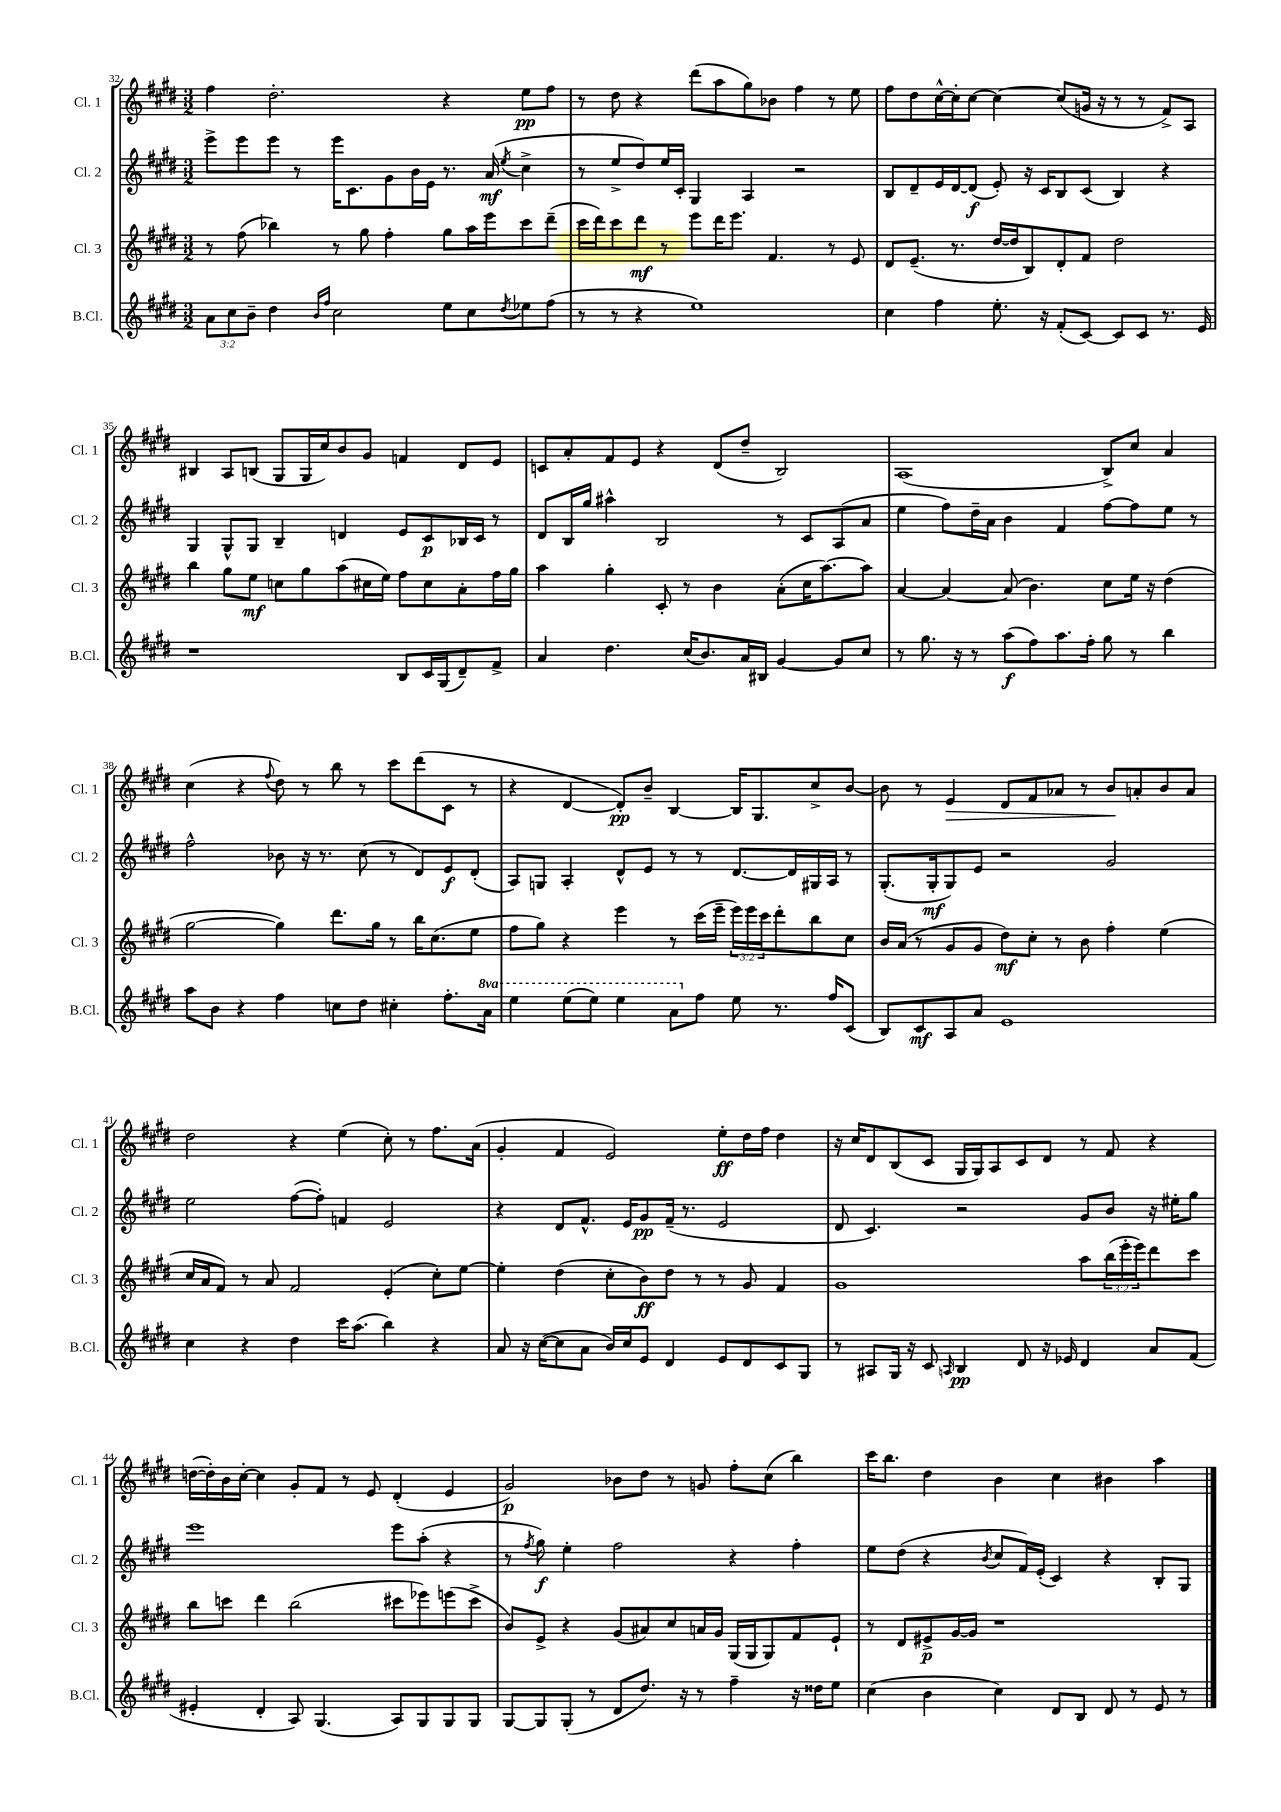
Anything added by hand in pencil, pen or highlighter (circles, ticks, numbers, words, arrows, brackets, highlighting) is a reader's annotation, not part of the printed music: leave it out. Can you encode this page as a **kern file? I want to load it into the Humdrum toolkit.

**kern	**dynam	**kern	**dynam	**kern	**dynam	**kern	**dynam
*part4	*part4	*part3	*part3	*part2	*part2	*part1	*part1
*staff4	*staff4	*staff3	*staff3	*staff2	*staff2	*staff1	*staff1
*I"B.Cl.	*	*I"Cl. 3	*	*I"Cl. 2	*	*I"Cl. 1	*
*I'B.Cl.	*	*I'Cl. 3	*	*I'Cl. 2	*	*I'Cl. 1	*
*clefG2	*	*clefG2	*	*clefG2	*	*clefG2	*
*k[f#c#g#d#]	*	*k[f#c#g#d#]	*	*k[f#c#g#d#]	*	*k[f#c#g#d#]	*
*M3/2	*	*M3/2	*	*M3/2	*	*M3/2	*
=32	=32	=32	=32	=32	=32	=32	=32
12a\L	.	8r	.	8eee^\L	.	4ff#\	.
12cc#\	.	.	.	.	.	.	.
.	.	(8ff#\	.	8eee\	.	.	.
12b~\J	.	.	.	.	.	.	.
4dd#\	.	4bb-X\)	.	8eee\J	.	2.dd#'\	.
.	.	.	.	8r	.	.	.
16qqb/LL	.	.	.	.	.	.	.
16qqff#/JJ	.	.	.	.	.	.	.
2cc#\	.	8r	.	16eee\KL	.	.	.
.	.	.	.	8.c#\	.	.	.
.	.	8gg#\	.	.	.	.	.
.	.	4ff#'\	.	8g#\	.	.	.
.	.	.	.	16b\L	.	.	.
.	.	.	.	16e\JJ	.	.	.
8ee\L	.	8gg#\L	.	8.r	.	4r	.
8cc#\	.	16aa\L	.	.	.	.	.
.	.	16eee\J	.	(16a/	mf	.	.
8qdd#/	.	.	.	8qee/	.	.	.
8ee-X\	.	8ccc#\	.	4cc#^\	.	8ee\L	pp
(8ff#\J	.	(8ddd#~\J	.	.	.	8ff#\J	.
=33	=33	=33	=33	=33	=33	=33	=33
8r	.	16ccc#\LL	.	8r	.	8r	.
.	.	16ddd#\J)	.	.	.	.	.
8r	.	8ccc#\	.	8ee^/L	.	8dd#\	.
4r	.	8ddd#\J	mf	8dd#/)	.	4r	.
.	.	8r	.	16ee/L	.	.	.
.	.	.	.	16c#'/JJ	.	.	.
1ee)	.	8eee\L	.	4G#/	.	(8ddd#\L	.
.	.	16ddd#\K	.	.	.	8aa\	.
.	.	8.eee\J	.	.	.	.	.
.	.	.	.	4A/	.	8gg#\)	.
.	.	4.f#/	.	.	.	8b-X\J	.
.	.	.	.	2r	.	4ff#\	.
.	.	8r	.	.	.	8r	.
.	.	8e/	.	.	.	8ee\	.
=34	=34	=34	=34	=34	=34	=34	=34
4cc#\	.	8d#/L	.	8B/L	.	8ff#\L	.
.	.	(8.e~/J	.	8d#~/	.	8dd#\	.
4ff#\	.	.	.	16e/L	.	[16cc#^^\L	.
.	.	8.r	.	[16d#/J	.	16cc#'\J]	.
.	.	.	.	(8d#/J]	f	[8cc#\J	.
8.ee'\	.	[16dd#/LL	.	8e'/)	.	4cc#\_	.
.	.	16dd#/J]	.	.	.	.	.
.	.	8B/)	.	16r	.	.	.
16r	.	.	.	16c#/KL	.	.	.
(8f#'/L	.	8d#'/	.	8B/	.	(8cc#/L]	.
[8c#/J)	.	8f#/J	.	(8c#/J	.	16gn/Jk	.
.	.	.	.	.	.	16r	.
8c#/L]	.	2dd#\	.	4B/)	.	8r	.
8c#/J	.	.	.	.	.	8r	.
8.r	.	.	.	4r	.	8f#^/L)	.
.	.	.	.	.	.	8A/J	.
16e/	.	.	.	.	.	.	.
!!LO:LB:g=z
=35	=35	=35	=35	=35	=35	=35	=35
1r	.	4bb\	.	4G#/	.	4B#X/	.
.	.	8gg#\L	.	8G#^^/L	.	8A/L	.
.	.	8ee\J	mf	8G#/J	.	(8Bn/J	.
.	.	8ccn\L	.	4B~/	.	8G#/L	.
.	.	8gg#\	.	.	.	16G#/L	.
.	.	.	.	.	.	16cc#/J)	.
.	.	(8aa\	.	4dn/	.	8b/	.
.	.	16cc#X\L	.	.	.	8g#/J	.
.	.	16ee\JJ)	.	.	.	.	.
8B/L	.	8ff#\L	.	8e/L	.	4fn/	.
16c#/L	.	8cc#\	.	8c#/	p	.	.
(16G#/J	.	.	.	.	.	.	.
8d#~/)	.	8a'\	.	16B-X/L	.	8d#/L	.
.	.	.	.	16c#/JJ	.	.	.
8f#^/J	.	16ff#\L	.	8r	.	8e/J	.
.	.	16gg#\JJ	.	.	.	.	.
=36	=36	=36	=36	=36	=36	=36	=36
4a/	.	4aa\	.	8d#/L	.	8cn/L	.
.	.	.	.	16B/L	.	8a'/	.
.	.	.	.	16gg#/JJ	.	.	.
4.dd#\	.	4gg#'\	.	4aa#X^^\	.	8f#/	.
.	.	.	.	.	.	8e/J	.
.	.	8c#'/	.	2B/	.	4r	.
(16cc#/KL	.	8r	.	.	.	.	.
8.b/)	.	.	.	.	.	.	.
.	.	4b\	.	.	.	(8d#/L	.
16a/L	.	.	.	.	.	8dd#~/J	.
16B#X/JJ	.	.	.	.	.	.	.
[4g#/	.	(8a'\L	.	8r	.	2B/)	.
.	.	16cc#\K	.	8c#/L	.	.	.
.	.	[8.aa\)	.	.	.	.	.
8g#/L]	.	.	.	(8A/	.	.	.
8cc#/J	.	8aa\J]	.	8a/J	.	.	.
=37	=37	=37	=37	=37	=37	=37	=37
8r	.	[4a/	.	4ee\	.	(1A	.
8.gg#\	.	.	.	.	.	.	.
.	.	4a/_	.	8ff#\L)	.	.	.
16r	.	.	.	.	.	.	.
8r	.	.	.	16dd#~\L	.	.	.
.	.	.	.	16a\JJ	.	.	.
(8aa\L	f	(8a/]	.	4b\	.	.	.
8ff#\)	.	4.b\)	.	.	.	.	.
8.aa\	.	.	.	4f#/	.	.	.
16ff#'\Jk	.	.	.	.	.	.	.
8gg#\	.	8cc#\L	.	[8ff#\L	.	8B^/L)	.
8r	.	16ee\Jk	.	8ff#\]	.	8cc#/J	.
.	.	16r	.	.	.	.	.
4bb\	.	(4dd#\	.	8ee\J	.	4a/	.
.	.	.	.	8r	.	.	.
!!LO:LB:g=z
=38	=38	=38	=38	=38	=38	=38	=38
8aa\L	.	[2gg#\	.	2ff#^^\	.	(4cc#\	.
8b\J	.	.	.	.	.	.	.
4r	.	.	.	.	.	4r	.
.	.	.	.	.	.	8qqff#/	.
4ff#\	.	4gg#\])	.	8b-X\	.	8dd#\)	.
.	.	.	.	16r	.	8r	.
.	.	.	.	8.r	.	.	.
8ccn\L	.	8.ddd#\L	.	.	.	8bb\	.
8dd#\J	.	.	.	(8cc#\	.	8r	.
.	.	16gg#\Jk	.	.	.	.	.
4cc#X'\	.	8r	.	8r	.	8ccc#\L	.
.	.	16bb\KL	.	8d#/L)	.	(8ddd#\	.
.	.	(8.cc#\	.	.	.	.	.
8.ff#'\L	.	.	.	8e/	f	8c#\J	.
.	.	8ee\J	.	(8d#'/J	.	8r	.
*8va	*	*	*	*	*	*	*
16aa\Jk	.	.	.	.	.	.	.
=39	=39	=39	=39	=39	=39	=39	=39
4eee\	.	8ff#\L	.	8A/L)	.	4r	.
.	.	8gg#\J)	.	8Gn/J	.	.	.
(8eee\L	.	4r	.	4A'/	.	[4d#/	.
8eee\J)	.	.	.	.	.	.	.
4eee\	.	4eee\	.	8d#^^/L	.	8d#'/L])	pp
.	.	.	.	8e/J	.	8b~/J	.
8aa\L	.	8r	.	8r	.	[4B/	.
*X8va	*	*	*	*	*	*	*
8ff#\J	.	(16ccc#\LL	.	8r	.	.	.
.	.	16eee~\JJ	.	.	.	.	.
8ee\	.	24eee\LL)	.	[8.d#/L	.	16B/KL]	.
.	.	24eee\	.	.	.	.	.
.	.	.	.	.	.	8.G#/	.
.	.	24ccc#\J	.	.	.	.	.
8.r	.	8ddd#'\	.	.	.	.	.
.	.	.	.	16d#/L]	.	.	.
.	.	8bb\	.	16G#X/	.	8cc#^/	.
16ff#/KL	.	.	.	16A/JJ	.	.	.
(8c#/J	.	8cc#\J	.	8r	.	[8b/J	.
=40	=40	=40	=40	=40	=40	=40	=40
8B/L)	.	16b/LL	.	(8.G#'/L	.	8b\]	.
.	.	(16a/JJ	.	.	.	.	.
8c#/	mf	8r	.	.	.	8r	.
.	.	.	.	16G#'/k	mf	.	.
!	!	!	!	!	!	!	!LO:HP:b
8A/	.	8g#/L	.	8G#/)	.	4e/	>
8a/J	.	8g#/J	.	8e/J	.	.	.
1e	.	8dd#\L)	mf	2r	.	8d#/L	.
.	.	8cc#'\J	.	.	.	8f#/	.
.	.	8r	.	.	.	8a-X/J	.
.	.	8b\	.	.	.	8r	.
.	.	4ff#'\	.	2g#/	.	8b/L	.
.	.	.	.	.	.	8an'/	]
.	.	(4ee\	.	.	.	8b/	.
.	.	.	.	.	.	8a/J	.
!!LO:LB:g=z
=41	=41	=41	=41	=41	=41	=41	=41
4cc#\	.	16cc#/LL	.	2ee\	.	2dd#\	.
.	.	16a/J	.	.	.	.	.
.	.	8f#/J)	.	.	.	.	.
4r	.	8r	.	.	.	.	.
.	.	8a/	.	.	.	.	.
4dd#\	.	2f#/	.	([8ff#\L	.	4r	.
.	.	.	.	8ff#'\J])	.	.	.
16ccc#\KL	.	.	.	4fn/	.	(4ee\	.
(8.aa\J	.	.	.	.	.	.	.
4bb\)	.	(4e'/	.	2e/	.	8cc#'\)	.
.	.	.	.	.	.	8r	.
4r	.	8cc#'\L)	.	.	.	8.ff#\L	.
.	.	[8ee\J	.	.	.	.	.
.	.	.	.	.	.	(16a\Jk	.
=42	=42	=42	=42	=42	=42	=42	=42
8a/	.	4ee'\]	.	4r	.	4g#'/	.
16r	.	.	.	.	.	.	.
([16cc#\KL	.	.	.	.	.	.	.
8cc#\]	.	(4dd#\	.	8d#/L	.	4f#/	.
8a\J	.	.	.	8.f#^^/J	.	.	.
16b/LL)	.	8cc#'\L	.	.	.	2e/)	.
16cc#/J	.	.	.	16e/KL	.	.	.
8e/J	.	8b\)	ff	8g#/	pp	.	.
4d#/	.	8dd#\J	.	(16f#~/Jk	.	.	.
.	.	.	.	8.r	.	.	.
.	.	8r	.	.	.	.	.
8e/L	.	8r	.	2e/	.	8ee'\L	ff
8d#/	.	8g#/	.	.	.	16dd#\L	.
.	.	.	.	.	.	16ff#\JJ	.
8c#/	.	4f#/	.	.	.	4dd#\	.
8G#/J	.	.	.	.	.	.	.
=43	=43	=43	=43	=43	=43	=43	=43
8r	.	1g#	.	8d#/	.	16r	.
.	.	.	.	.	.	16cc#/KL	.
8A#X/L	.	.	.	4.c#/)	.	8d#/	.
16G#/Jk	.	.	.	.	.	(8B/	.
16r	.	.	.	.	.	.	.
8c#/	.	.	.	.	.	8c#/J	.
16qqAn/	.	.	.	.	.	.	.
4B/	pp	.	.	2r	.	16G#/LL	.
.	.	.	.	.	.	16G#/J)	.
.	.	.	.	.	.	8A/	.
8d#/	.	.	.	.	.	8c#/	.
16r	.	.	.	.	.	8d#/J	.
16e-X/	.	.	.	.	.	.	.
4d#/	.	8aa\L	.	8g#/L	.	8r	.
.	.	(24bb\L	.	8b/J	.	8f#/	.
.	.	24eee'\	.	.	.	.	.
.	.	24eee\J)	.	.	.	.	.
8a/L	.	8ddd#\	.	16r	.	4r	.
.	.	.	.	16ee#X'\KL	.	.	.
(8f#/J	.	8ccc#\J	.	8gg#\J	.	.	.
!!LO:LB:g=z
=44	=44	=44	=44	=44	=44	=44	=44
4e#X'/	.	8bb\L	.	1eee	.	([16ddn\LL	.
.	.	.	.	.	.	16dd'\])	.
.	.	8cccn\J	.	.	.	16b\	.
.	.	.	.	.	.	[16cc#'\JJ	.
4d#'/	.	4ddd#\	.	.	.	4cc#\]	.
8A/)	.	(2bb\	.	.	.	8g#'/L	.
(4.G#/	.	.	.	.	.	8f#/J	.
.	.	.	.	.	.	8r	.
.	.	.	.	.	.	8e/	.
8A/L)	.	8ccc#X\L	.	8eee\L	.	(4d#'/	.
8G#/	.	8eee-X\)	.	(8aa'\J	.	.	.
8G#/	.	(8eeen\	.	4r	.	4e/	.
8G#/J	.	8ccc#^\J	.	.	.	.	.
=45	=45	=45	=45	=45	=45	=45	=45
[8G#/L	.	8b/L)	.	8r	.	2g#/)	p
.	.	.	.	8qff#/	.	.	.
8G#/]	.	8e^/J	.	8gg#\)	f	.	.
(8G#'/J	.	4r	.	4ee'\	.	.	.
8r	.	.	.	.	.	.	.
8d#/L	.	(8g#/L	.	2ff#\	.	8b-X\L	.
8.dd#/J)	.	8a#X/)	.	.	.	8dd#\J	.
.	.	8cc#/	.	.	.	8r	.
16r	.	.	.	.	.	.	.
8r	.	16an/L	.	.	.	8gn/	.
.	.	16g#/JJ	.	.	.	.	.
4ff#~\	.	(16G#/LL	.	4r	.	8ff#'\L	.
.	.	16G#/J	.	.	.	.	.
.	.	8G#/)	.	.	.	(8cc#\J	.
16r	.	8f#/	.	4ff#'\	.	4bb\)	.
16dd##X\KL	.	.	.	.	.	.	.
8ee\J	.	8e`/J	.	.	.	.	.
=46	=46	=46	=46	=46	=46	=46	=46
(4cc#\	.	8r	.	8ee\L	.	16ccc#\KL	.
.	.	.	.	.	.	8.bb\J	.
.	.	8d#/L	.	(8dd#\J	.	.	.
4b\	.	8e#X^/	p	4r	.	4dd#\	.
.	.	[16g#/L	.	.	.	.	.
.	.	16g#/JJ]	.	.	.	.	.
.	.	.	.	8qb/	.	.	.
4cc#\)	.	1r	.	8cc#/L	.	4b\	.
.	.	.	.	16f#/L)	.	.	.
.	.	.	.	(16e'/JJ	.	.	.
8d#/L	.	.	.	4c#/)	.	4cc#\	.
8B/J	.	.	.	.	.	.	.
8d#/	.	.	.	4r	.	4b#X\	.
8r	.	.	.	.	.	.	.
8e/	.	.	.	8B'/L	.	4aa\	.
8r	.	.	.	8G#/J	.	.	.
==	==	==	==	==	==	==	==
*-	*-	*-	*-	*-	*-	*-	*-
